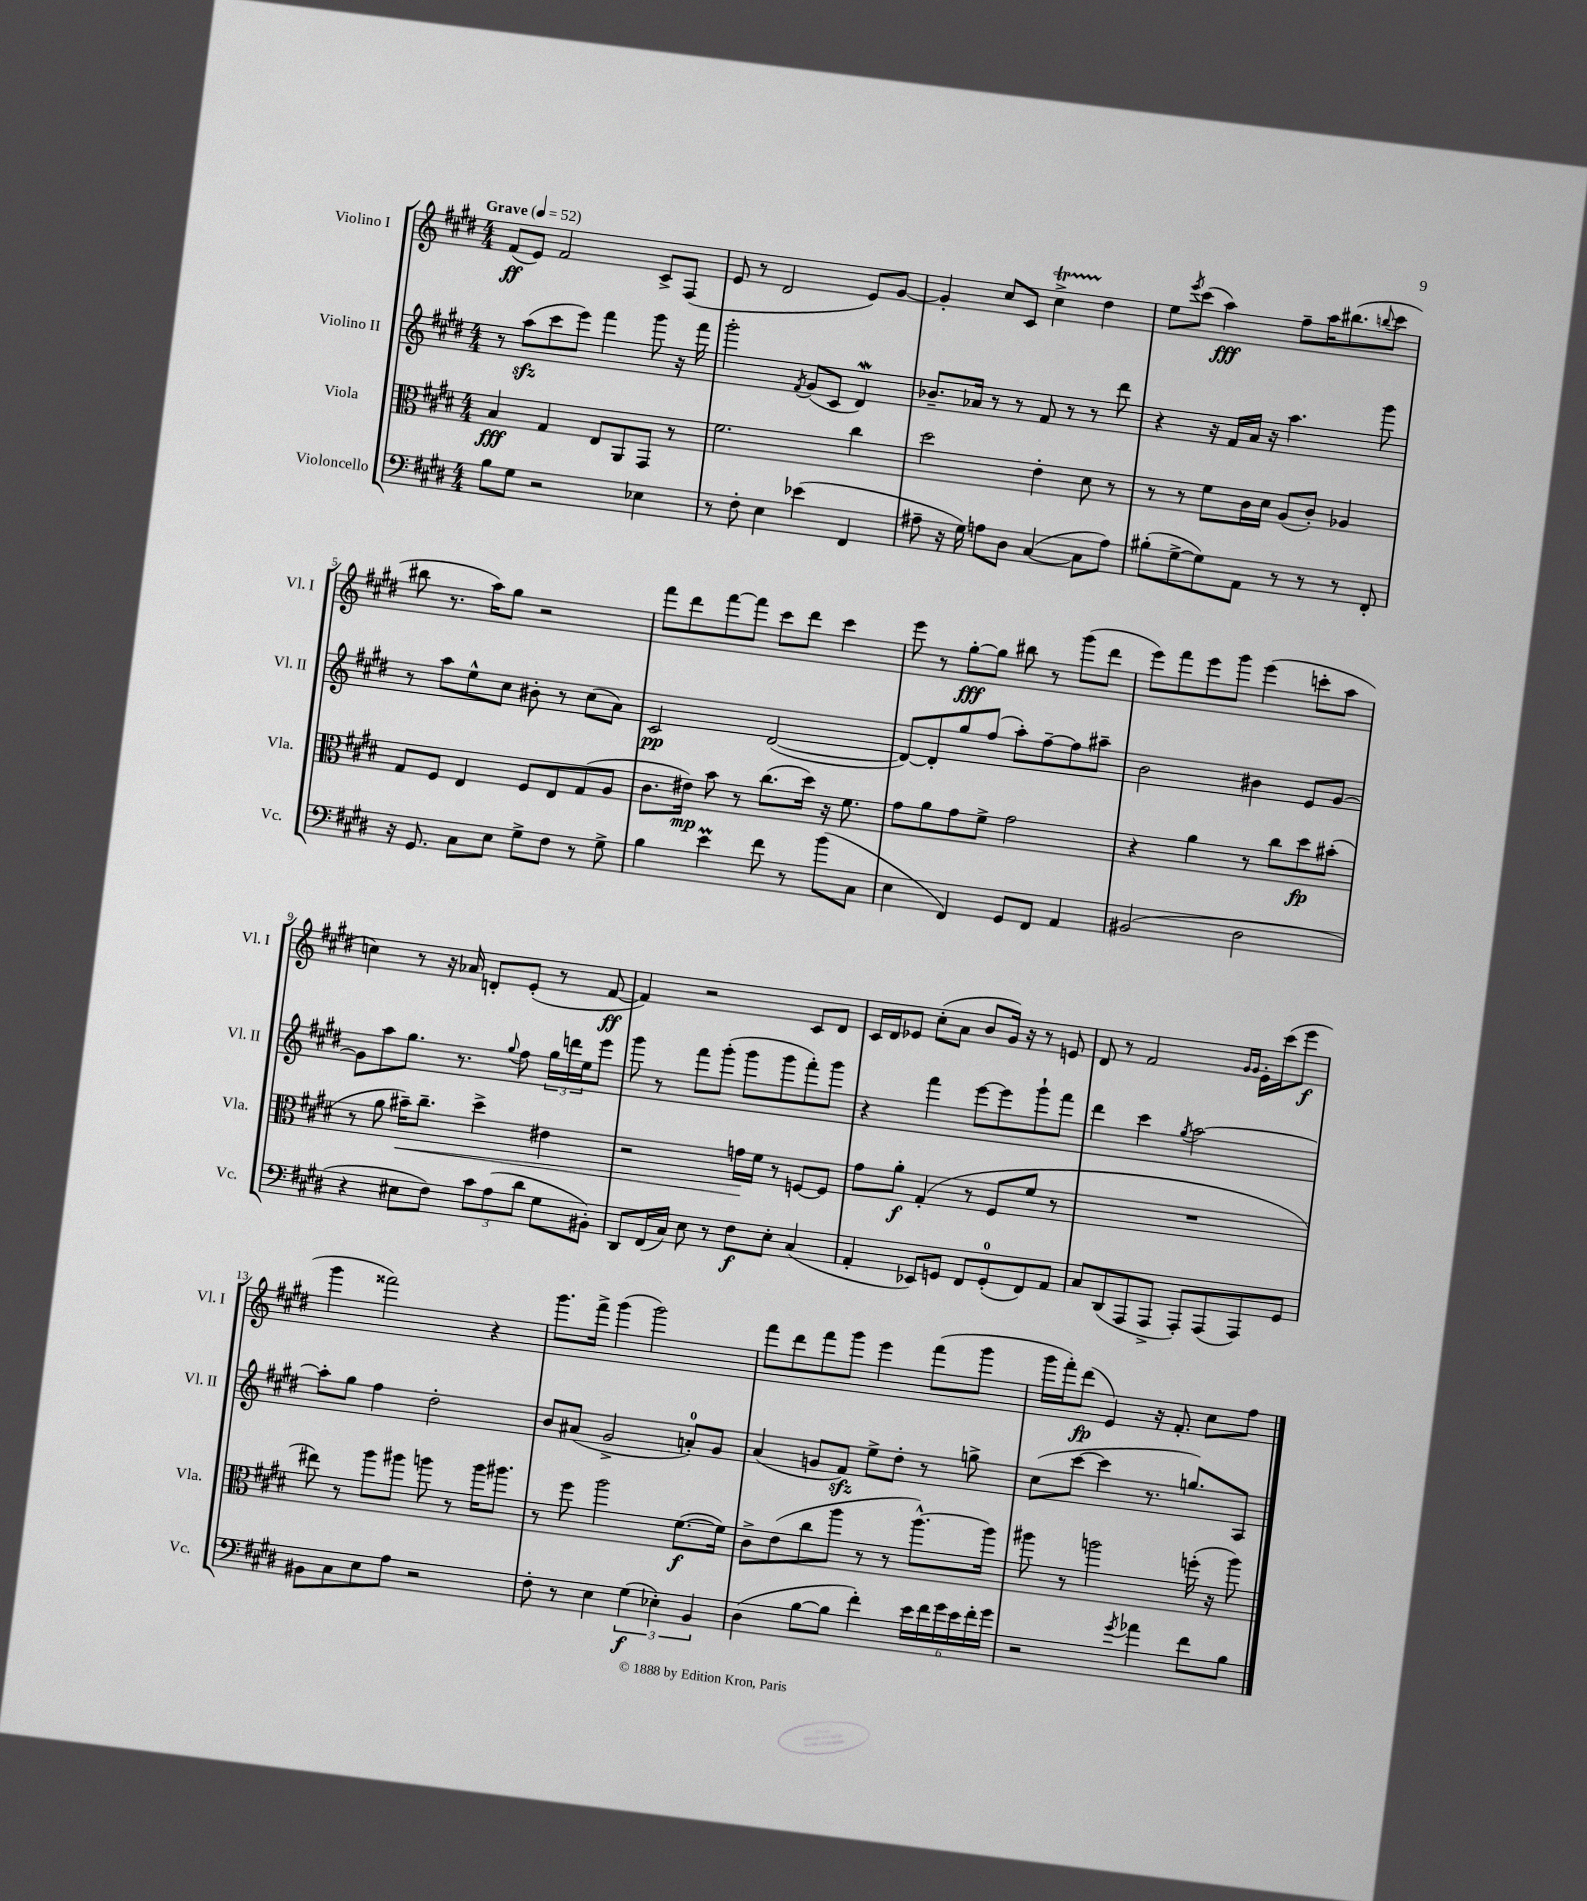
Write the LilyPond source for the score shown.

<<
\new StaffGroup <<
\new Staff = "s0" \with { instrumentName = "Violino I" shortInstrumentName = "Vl. I" } {
    \clef treble \key e \major \numericTimeSignature \time 4/4 \tempo "Grave" 4 = 52
    fis'8\ff( e'8) fis'2 cis'8-> fis8( |
    e'8 r8 dis'2 e'8) gis'8~ |
    gis'4-. cis''8 cis'8 cis''4->\startTrillSpan dis''4\stopTrillSpan |
    e''8 \acciaccatura { e'''8 } cis'''8( a''4\fff) fis''8-- a''16 bis''8.( \appoggiatura { b''8 } cis'''8 |
    bis''8 r8. a''16) gis''8 r2 |
    fis'''8 dis'''8 fis'''8~ fis'''8 cis'''8 dis'''8 cis'''4 |
    e'''8 r8 gis''8~-.\fff gis''8 bis''8 r8 gis'''8( dis'''8 |
    e'''8) fis'''8 e'''8 gis'''8 e'''4( c'''8-. a''8 |
    c''4) r8 r16 aes'16 d'8-. e'8-.( r8 fis'8~\ff |
    fis'4) r2 cis'8 dis'8 |
    cis'16 dis'16 ees'8 cis''8-.( a'8 b'8 gis'16) r16 r8 e'8 |
    dis'8 r8 fis'2 \grace { gis'16 gis'16 } e'16-. cis'''16( e'''8\f |
    gis'''4 fisis'''2) r4 |
    gis'''8. fis'''16-> gis'''4( gis'''2) |
    fis'''8 dis'''8 fis'''8 gis'''8 e'''4 fis'''8( gis'''8 |
    gis'''16 fis'''16-.) dis'''8\fp( e'4) r16 fis'8.-. cis''8 fis''8 \bar "|." |
}
\new Staff = "s1" \with { instrumentName = "Violino II" shortInstrumentName = "Vl. II" } {
    \clef treble \key e \major \numericTimeSignature \time 4/4
    r8 a''8\sfz( cis'''8 e'''8) fis'''4 gis'''8 r16 fis'''16 |
    gis'''2-. \acciaccatura { fis'8 } gis'8( cis'8 dis'4\mordent) |
    bes'8.-- aes'16 r8 r8 fis'8 r8 r8 dis'''8 |
    r4 r16 fis'16 a'16 r16 a''4. gis'''8 |
    r8 a''8 e''8-^ cis''8 bis'8-. r8 cis''8( a'8) |
    cis'2\pp dis'2~( |
    dis'8~) dis'8-. gis''8 fis''8( a''8-.) fis''8~-- fis''8 ais''8-- |
    b'2 bis'4 e'8 gis'8~ |
    gis'8 a''8 gis''8. r8. \appoggiatura { gis''8 } fis''8 \tuplet 3/2 { gis''16 d'''16 e''16 } e'''8 |
    gis'''8 r8 fis'''8 gis'''8-.( gis'''8 gis'''8 fis'''8-.) gis'''8 |
    r4 fis'''4 e'''8~ e'''8 gis'''8-! fis'''8 |
    dis'''4 cis'''4 \acciaccatura { gis''8 } a''2~ |
    a''8-. gis''8 fis''4 dis''2-. |
    b'8 ais'8( gis'2-> a'8-0-.) gis'8 |
    a'4( g'8 fis'8\sfz) e''8-> dis''8-. r8 g''8-> |
    cis''8( cis'''8~ cis'''4 r8. g''8.) a8 \bar "|." |
}
\new Staff = "s2" \with { instrumentName = "Viola" shortInstrumentName = "Vla." } {
    \clef alto \key e \major \numericTimeSignature \time 4/4
    b4\fff gis4 e8 a,8 gis,8 r8 |
    fis'2. cis''4 |
    dis''2 e'4-. dis'8 r8 |
    r8 r8 fis'8 cis'16 dis'16 a8( cis'8-.) aes4 |
    gis8 fis8 e4 fis8 e8 gis8( a8 |
    cis'8. eis'16\mp) b'8 r8 cis''8.( dis''16) r16 fis'8. |
    gis'8 a'8 gis'8 fis'8-> gis'2 |
    r4 a'4 r8 cis''8 dis''8\fp bis'8-.( |
    r8 a'8 bis'16--\<) cis''8.-- dis''4-> eis'4 |
    r2 g'16\! fis'16 r8 f8~ f8 |
    gis'8 a'8-.\f gis4-.( r8 fis8 fis'8 r8 |
    R1 |
    eis''8) r8 a''8 ais''8 a''8 r8 a''16 ais''8. |
    r8 fis''8 a''2 fis'8.~\f( fis'16) |
    cis'8-> e'8( cis''8 a''8 r8 r8 a''8.~-^) a''16 |
    ais''8 r8 a''2 f''16-.( r16 a''8) \bar "|." |
}
\new Staff = "s3" \with { instrumentName = "Violoncello" shortInstrumentName = "Vc." } {
    \clef bass \key e \major \numericTimeSignature \time 4/4
    b8 gis8 r2 ees4 |
    r8 fis8-. e4 ees'4( fis,4 |
    ais8-- r16 gis16) a8 dis8 cis4~( cis8 a8) |
    bis8-.( gis8~-> gis8) a,8 r8 r8 r8 fis,8-. |
    r16 gis,8. cis8 e8 gis8-> fis8 r8 gis8-> |
    b4 e'4\prall fis'8 r8 b'8( cis8 |
    e4 fis,4) gis,8 fis,8 a,4 |
    bis,2( dis2 |
    r4 eis8 fis8) \tuplet 3/2 { cis'8 a8( dis'8 } gis8 bis,8-.) |
    dis,8 fis,16( cis16) e8 r8 fis8\f e8-. cis4( |
    a,4-. ees,8) g,8 fis,8 g,8-0-.( fis,8) a,8 |
    cis8 dis,8( a,,8 a,,8-> a,,8-.) a,,8( a,,8) gis,8 |
    bis,8 cis8 e8 a8 r2 |
    fis8-. r8 e4 \tuplet 3/2 { gis4\f( ees4-.) b,4 } |
    dis4( b8~ b8 fis'4-.) \tuplet 6/4 { e'16 fis'16 gis'16 e'16 fis'16-. gis'16 } |
    r2 \acciaccatura { gis'8 } aes'4 fis'8 b8 \bar "|." |
}
>>
>>
